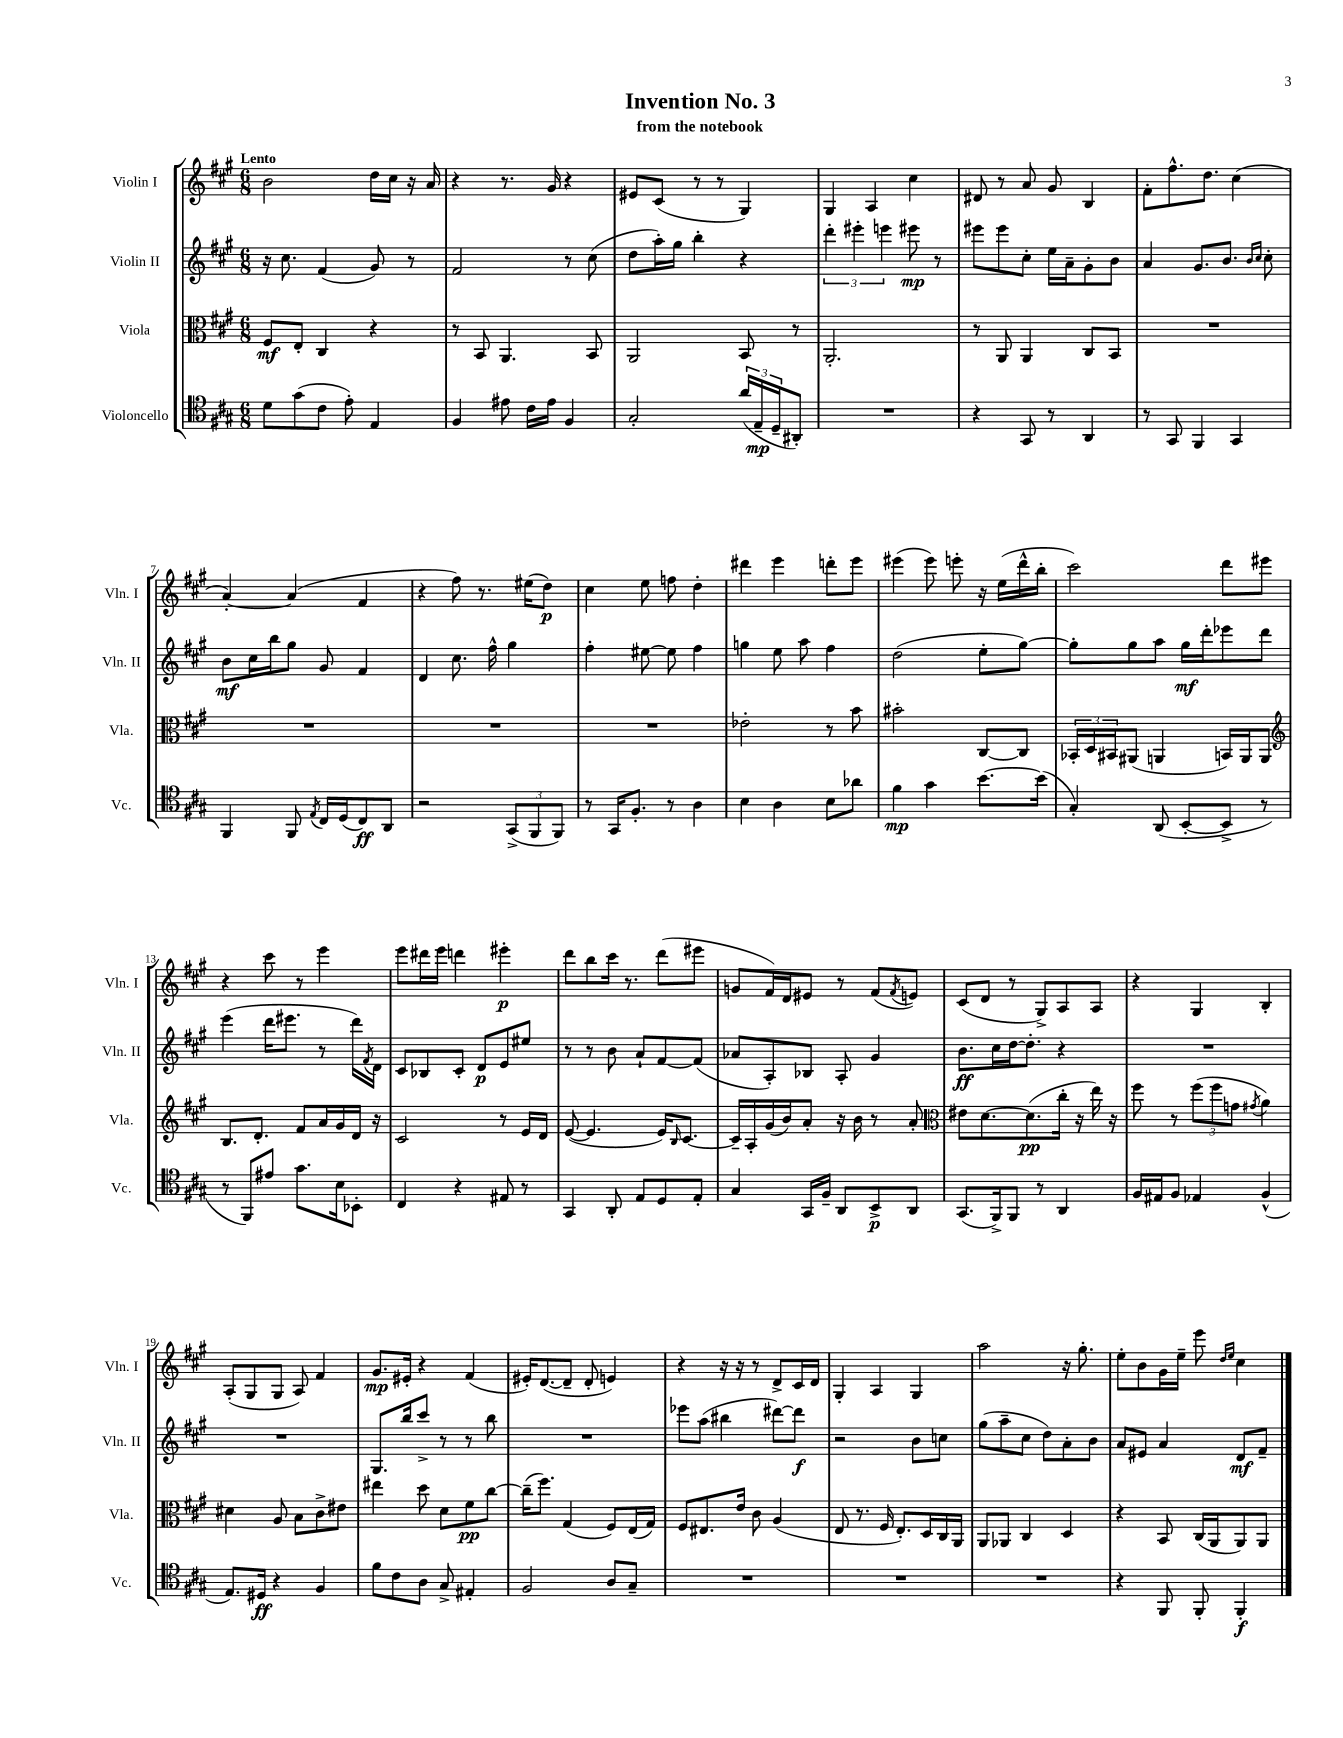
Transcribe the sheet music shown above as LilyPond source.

\header { title = "Invention No. 3" subtitle = "from the notebook" }
<<
\new StaffGroup <<
\new Staff = "s0" \with { instrumentName = "Violin I" shortInstrumentName = "Vln. I" } {
    \clef treble \key a \major \numericTimeSignature \time 6/8 \tempo "Lento"
    b'2 d''16 cis''16 r16 a'16 |
    r4 r8. gis'16 r4 |
    eis'8 cis'8( r8 r8 gis4) |
    gis4 a4 cis''4 |
    dis'8 r8 a'8 gis'8 b4 |
    fis'8-. fis''8.-^ d''8. cis''4( |
    a'4~-.) a'4( fis'4 |
    r4 fis''8) r8. eis''16( d''8\p) |
    cis''4 e''8 f''8 d''4-. |
    dis'''4 e'''4 d'''8-. e'''8 |
    eis'''4( eis'''8) e'''8-. r16 e''16( d'''16-^ b''16-. |
    cis'''2) d'''8 eis'''8 |
    r4 cis'''8 r8 e'''4 |
    e'''8 dis'''16 e'''16 d'''4 eis'''4-.\p |
    d'''8 b''8 cis'''16 r8. d'''8( eis'''8 |
    g'8 fis'16) d'16 eis'8 r8 fis'8( \acciaccatura { fis'8 } e'8) |
    cis'8( d'8 r8 gis8->) a8 a8 |
    r4 gis4 b4-. |
    a8-.( gis8 gis8 a8) fis'4 |
    gis'8.\mp eis'16-. r4 fis'4( |
    eis'16-.) d'8.~( d'8-- d'8-. e'4) |
    r4 r16 r16 r8 d'8-> cis'16 d'16 |
    gis4-. a4 gis4 |
    a''2 r16 gis''8.-. |
    e''8-. b'8 gis'16 e''16-- e'''8 \grace { d''16 e''16 } cis''4 \bar "|." |
}
\new Staff = "s1" \with { instrumentName = "Violin II" shortInstrumentName = "Vln. II" } {
    \clef treble \key a \major \numericTimeSignature \time 6/8
    r16 cis''8. fis'4( gis'8) r8 |
    fis'2 r8 cis''8( |
    d''8 a''16-.) gis''16 b''4-. r4 |
    \tuplet 3/2 { d'''4-. eis'''4-. e'''4 } eis'''8\mp r8 |
    eis'''8 eis'''8 cis''8-. e''16 a'16-- gis'8-. b'8 |
    a'4 gis'8. b'8. \grace { b'16 cis''16 } cis''8-. |
    b'8\mf cis''16 b''16 gis''8 gis'8 fis'4 |
    d'4 cis''8. fis''16-^ gis''4 |
    fis''4-. eis''8~ eis''8 fis''4 |
    g''4 e''8 a''8 fis''4 |
    d''2( e''8-. gis''8~) |
    gis''8-. gis''8 a''8 gis''16\mf d'''16-. ees'''8 d'''8 |
    e'''4( d'''16 eis'''8. r8 d'''16) \acciaccatura { fis'8 } d'16 |
    cis'8 bes8 cis'8-. d'8\p e'8 eis''8 |
    r8 r8 b'8 a'8-! fis'8~ fis'8( |
    aes'8 a8-.) bes8 a8-. gis'4 |
    b'8.\ff cis''16 d''16~ d''8.-. r4 |
    R2. |
    R2. |
    gis8. b''16 cis'''8-> r8 r8 b''8 |
    R2. |
    ees'''8 a''8( bis''4 dis'''8~) dis'''8\f |
    r2 b'8 c''8 |
    gis''8( a''8-- cis''8 d''8) a'8-. b'8 |
    a'8 eis'8 a'4 d'8\mf fis'8-- \bar "|." |
}
\new Staff = "s2" \with { instrumentName = "Viola" shortInstrumentName = "Vla." } {
    \clef alto \key a \major \numericTimeSignature \time 6/8
    fis8\mf e8-. cis4 r4 |
    r8 b,8 a,4. b,8 |
    a,2 b,8 r8 |
    a,2.-. |
    r8 a,8 a,4 cis8 b,8 |
    R2. |
    R2. |
    R2. |
    R2. |
    ees'2-. r8 b'8 |
    bis'2-. cis8~ cis8 |
    \tuplet 3/2 { bes,16-. d16 bis,16 } ais,8( a,4 b,16) a,16 a,8 |
    \clef treble b8. d'8.-. fis'8 a'16 gis'16 d'16 r16 |
    cis'2 r8 e'16 d'16 |
    e'8~( e'4. e'16) \grace { b16 } cis'8.~ |
    cis'16-- a16-. gis'16( b'16) a'8-. r16 b'16 r8 a'8-. |
    \clef alto eis'8 d'8.~ d'8.\pp( cis''16-. r16 e''16) r16 |
    fis''8 r8 \tuplet 3/2 { fis''8( fis''8 g'8 } \acciaccatura { gis'8 } a'4) |
    dis'4 a8 b8 cis'8-> eis'8 |
    eis''4 d''8 d'8 fis'8\pp cis''8~ |
    cis''16--( fis''8.) gis4( fis8) e16( gis16) |
    fis8 eis8. e'16 cis'8 a4( |
    e8 r8. fis16 e8.-.) d16 cis16 a,16 |
    a,8 aes,8 cis4 d4 |
    r4 b,8 cis16( a,16 a,8) a,8 \bar "|." |
}
\new Staff = "s3" \with { instrumentName = "Violoncello" shortInstrumentName = "Vc." } {
    \clef tenor \key a \major \numericTimeSignature \time 6/8
    d'8 gis'8( cis'8 e'8-.) e4 |
    fis4 eis'8 cis'16 eis'16 fis4 |
    gis2-. \tuplet 3/2 { a'16( e16--\mp d16-- } ais,8-.) |
    R2. |
    r4 gis,8 r8 a,4 |
    r8 gis,8 fis,4 gis,4 |
    fis,4 fis,8 \acciaccatura { e8 } cis16 d16( cis8\ff) a,8 |
    r2 \tuplet 3/2 { gis,8->( fis,8 fis,8) } |
    r8 gis,16 fis8.-. r8 a4 |
    b4 a4 b8 aes'8 |
    fis'4\mp gis'4 b'8.~ b'16( |
    gis4-.) a,8( b,8~-. b,8-> r8 |
    r8 fis,8) eis'8 gis'8. b16 bes,8-. |
    cis4 r4 eis8 r8 |
    gis,4 a,8-. e8 d8 e8-. |
    gis4 gis,16 fis16-- a,8 b,8->\p a,8 |
    gis,8.( fis,16->) fis,8 r8 a,4 |
    fis16 eis16 fis8 ees4 fis4-^( |
    e8.) dis16\ff r4 fis4 |
    fis'8 cis'8 a8 gis8-> eis4-. |
    fis2 a8 gis8-- |
    R2. |
    R2. |
    R2. |
    r4 fis,8 fis,8-. fis,4-.\f \bar "|." |
}
>>
>>
